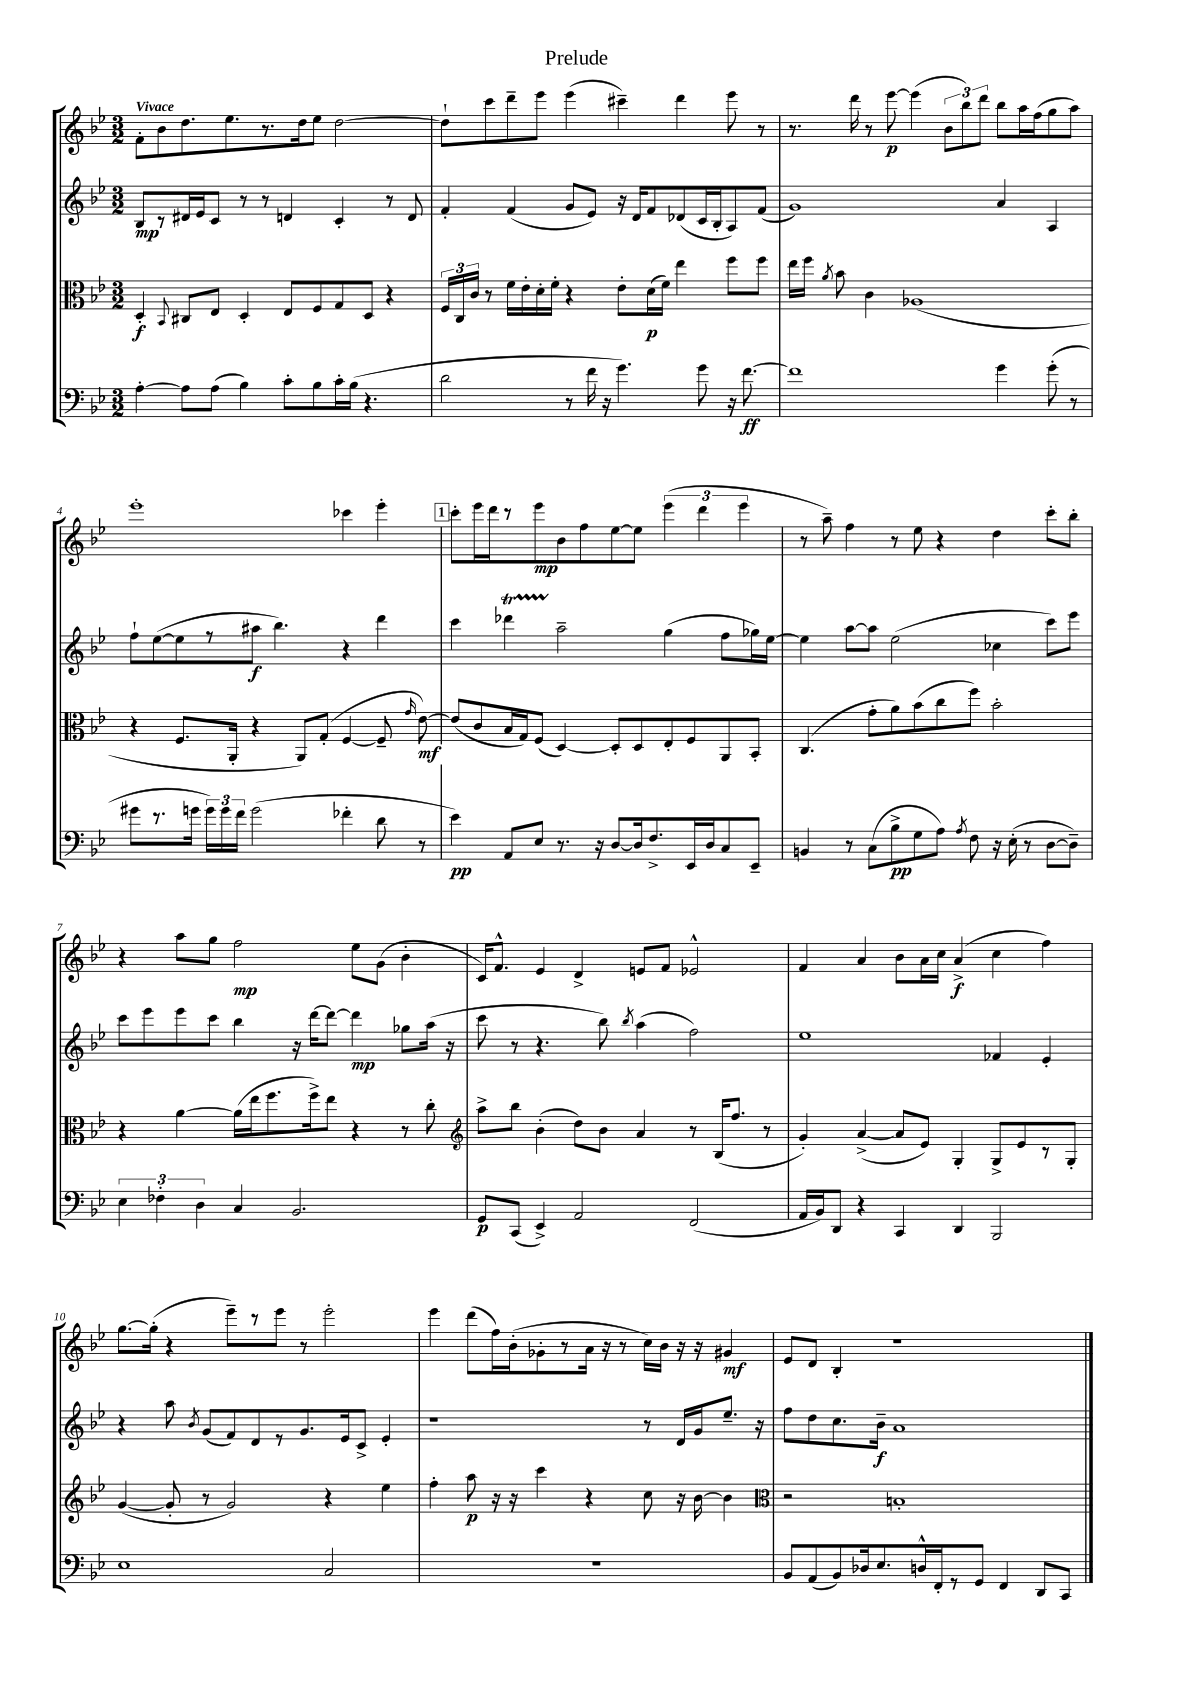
\header { title = "Prelude" }
<<
\new StaffGroup <<
\new Staff = "s0" {
    \clef treble \key bes \major \numericTimeSignature \time 3/2 \tempo "Vivace"
    \autoBeamOff f'8[-. bes'8 d''8. ees''8. r8. d''16 ees''8] d''2~ |
    d''8[-! c'''8 d'''8-- ees'''8] ees'''4( cis'''4--) d'''4 ees'''8 r8 |
    r8. d'''16 r8 ees'''8~\p ees'''4( \tuplet 3/2 { bes'8[ bes''8) d'''8] } bes''8[ a''16 f''16( g''8 a''8]) |
    ees'''1-. ces'''4 ees'''4-. |
    \mark \markup { \box "1" } c'''8[-. ees'''16 d'''16 r8 ees'''8\mp bes'8 f''8 ees''8~ ees''8] \tuplet 3/2 { ees'''4( d'''4 ees'''4 } |
    r8 a''8--) f''4 r8 ees''8 r4 d''4 c'''8[-. bes''8]-. |
    r4 a''8[ g''8] f''2\mp ees''8[ g'8]( bes'4-. |
    c'16[) f'8.]-^ ees'4 d'4-> e'8[ f'8] ees'2-^ |
    f'4 a'4 bes'8[ a'16 c''16] a'4->\f( c''4 f''4) |
    g''8.[~ g''16]-.( r4 ees'''8[--) r8 ees'''8] r8 ees'''2-. |
    ees'''4 d'''8[( f''16) bes'16-.( ges'8-. r8 a'16] r16 r8 c''16[) bes'16] r16 r16 gis'4\mf |
    ees'8[ d'8] bes4-. r1 \bar "|." |
}
\new Staff = "s1" {
    \clef treble \key bes \major \numericTimeSignature \time 3/2
    \autoBeamOff bes8[\mp r8 dis'16 ees'16 c'8] r8 r8 d'4 c'4-. r8 d'8 |
    f'4-. f'4( g'8[ ees'8]) r16 d'16[ f'8 des'8( c'16 bes16-. a8) f'8]( |
    g'1) a'4 a4 |
    f''8[-! ees''8~( ees''8 r8 ais''8]\f bes''4.) r4 d'''4 |
    \mark \markup { \box "1" } c'''4 des'''4\startTrillSpan a''2--\stopTrillSpan g''4( f''8[ ges''16) ees''16]~ |
    ees''4 a''8[~ a''8] ees''2( ces''4 c'''8[) ees'''8] |
    c'''8[ ees'''8 ees'''8 c'''8] bes''4 r16 d'''16[~ d'''8]~ d'''4\mp ges''8[ a''16]( r16 |
    c'''8 r8 r4. bes''8) \acciaccatura { bes''8 } a''4( f''2) |
    ees''1 fes'4 ees'4-. |
    r4 a''8 \acciaccatura { bes'8 } g'8[( f'8) d'8 r8 g'8. ees'16 c'8]-> ees'4-. |
    r1 r8 d'16[ g'16 ees''8.]-- r16 |
    f''8[ d''8 c''8. bes'16]--\f a'1 \bar "|." |
}
\new Staff = "s2" {
    \clef alto \key bes \major \numericTimeSignature \time 3/2
    \autoBeamOff d4-.\f \appoggiatura { bes,8 } cis8[ ees8] d4-. ees8[ f8 g8 d8] r4 |
    \tuplet 3/2 { f16[ c16 c'16] } r8 f'16[ ees'16-. d'16-. f'16]-. r4 ees'8[-. d'16\p( f'16]) ees''4 f''8[ f''8] |
    ees''16[ f''16] \acciaccatura { a'8 } bes'8 c'4 aes1( |
    r4 f8.[ a,16]-. r4 a,8[) g8]-.( f4~ f8-- \grace { g'16 } ees'8~\mf) |
    \mark \markup { \box "1" } ees'8[( c'8 bes16 g16) f8]( d4~) d8[-. d8 ees8-. f8 a,8 bes,8]-. |
    c4.( g'8[-. a'8) bes'8( c''8 f''8]) bes'2-. |
    r4 a'4~ a'16[( ees''16 f''8. f''16->) ees''8] r4 r8 c''8-. |
    \clef treble a''8[-> bes''8] bes'4-.( d''8[) bes'8] a'4 r8 bes16[( f''8.] r8 |
    g'4-.) a'4~->( a'8[ ees'8]) g4-. g8[-> ees'8 r8 g8]-. |
    g'4~( g'8-. r8 g'2) r4 ees''4 |
    f''4-. a''8\p r16 r16 c'''4 r4 c''8 r16 bes'16~ bes'4 |
    \clef alto r2 b1-. \bar "|." |
}
\new Staff = "s3" {
    \clef bass \key bes \major \numericTimeSignature \time 3/2
    \autoBeamOff a4~-. a8[ a8]( bes4) c'8[-. bes8 c'16-. bes16]( r4. |
    d'2 r8 f'16 r16 g'4.) g'8 r16 f'8.~\ff |
    f'1 g'4 g'8-.( r8 |
    gis'8[ r8. g'16] \tuplet 3/2 { g'16[) g'16 f'16] } g'2( fes'4-. d'8 r8 |
    \mark \markup { \box "1" } ees'4\pp) a,8[ ees8] r8. r16 d8[~ d16 f8.-> ees,16 d16 c8 ees,8]-- |
    b,4 r8 c8[( bes8->\pp g8 a8]) \acciaccatura { a8 } f8 r16 ees16-.( r8 d8[~ d8]--) |
    \tuplet 3/2 { ees4 fes4-. d4 } c4 bes,2. |
    g,8[\p c,8]( ees,4->) a,2 f,2( |
    a,16[ bes,16) d,8] r4 c,4 d,4 bes,,2 |
    ees1 c2 |
    R1. |
    bes,8[ a,8( bes,8) des16 ees8. d16-^ f,16-. r8 g,8] f,4 d,8[ c,8] \bar "|." |
}
>>
>>
